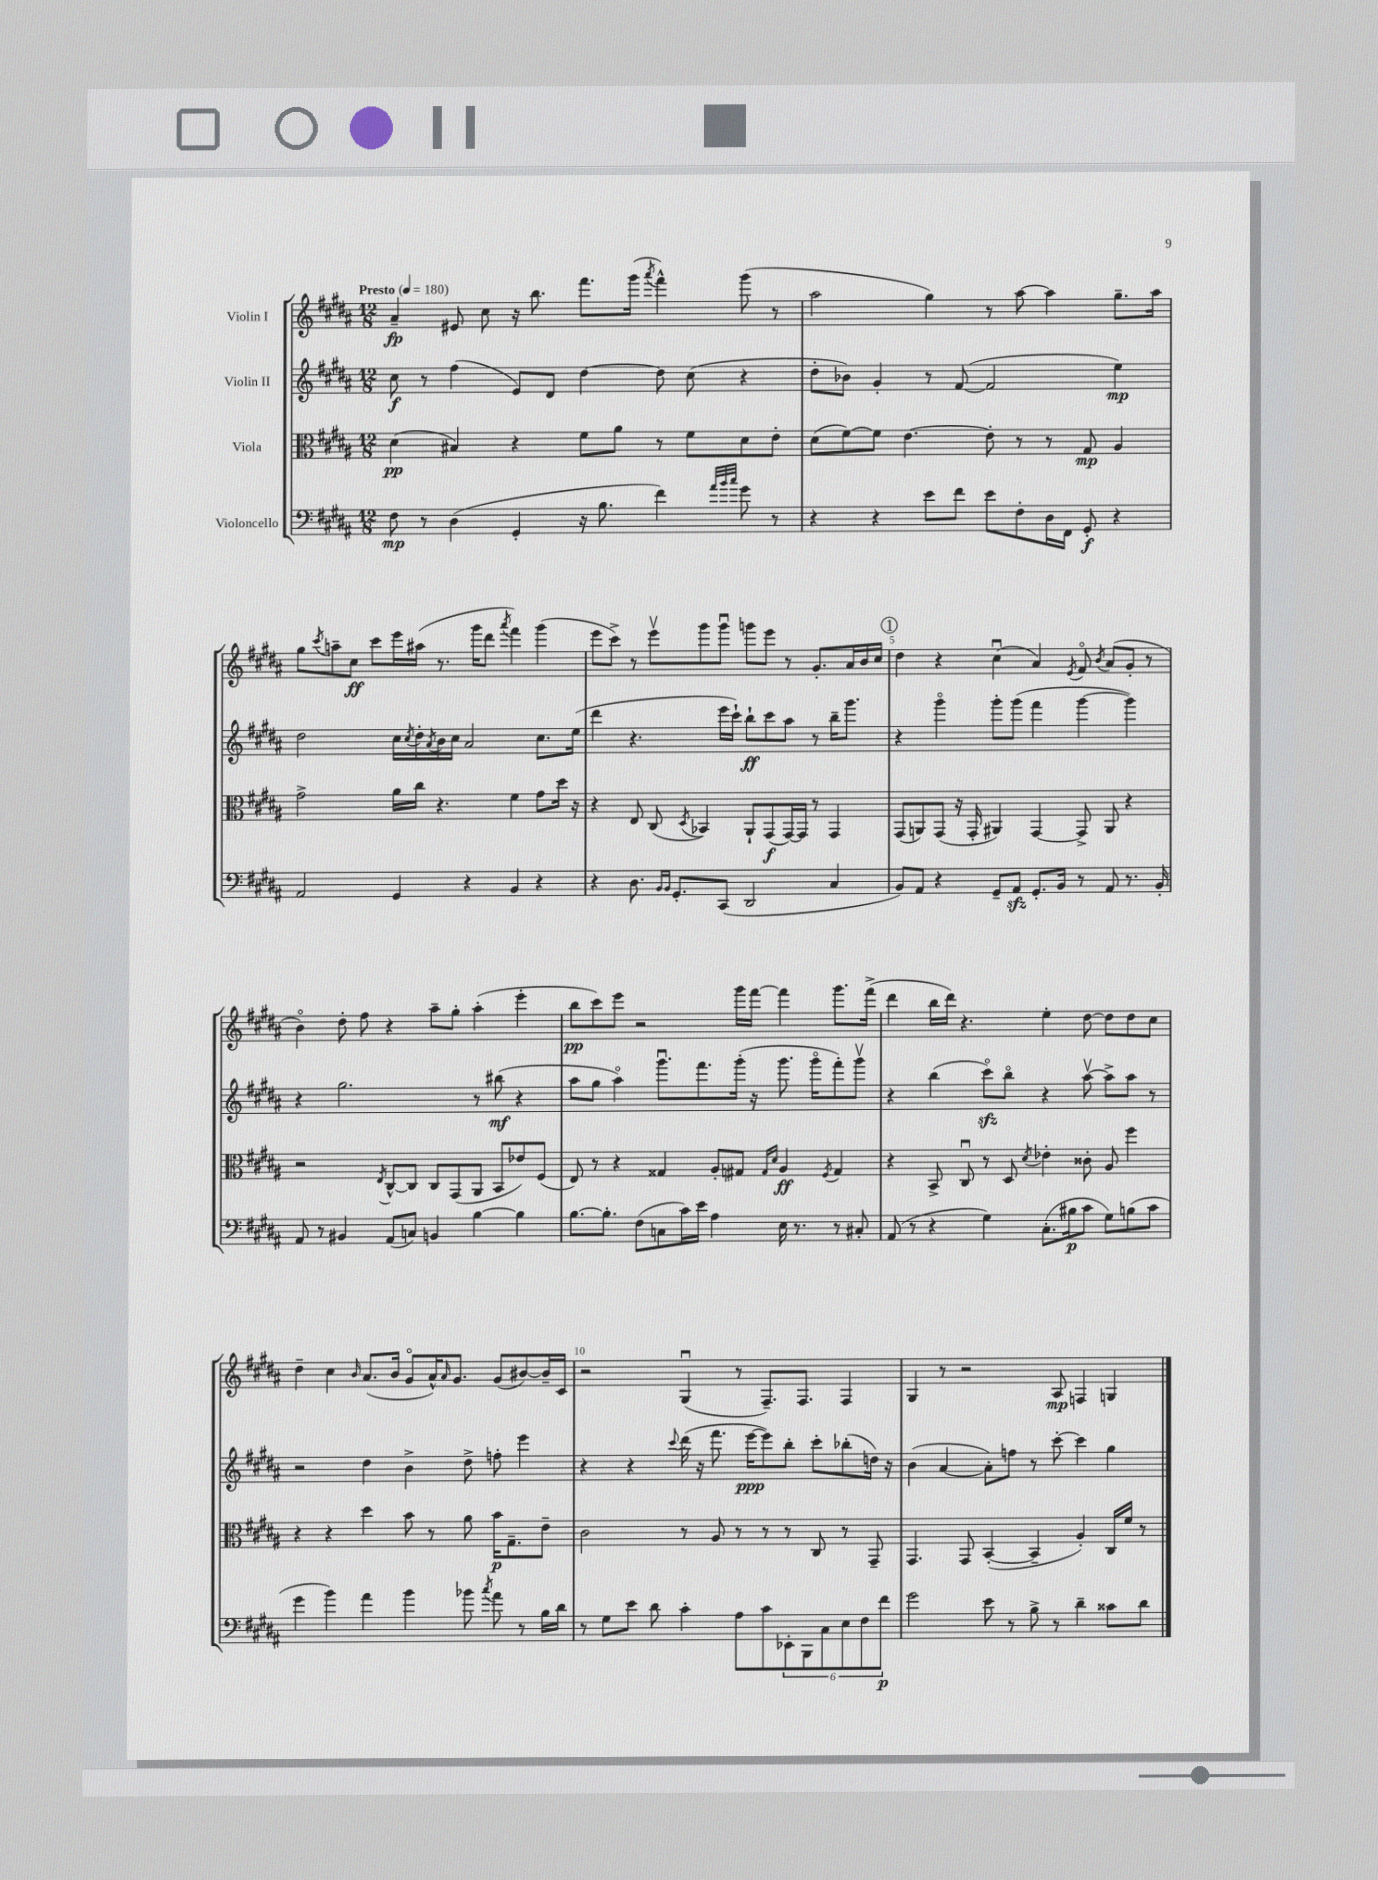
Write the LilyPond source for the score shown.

<<
\new StaffGroup <<
\new Staff = "s0" \with { instrumentName = "Violin I" } {
    \clef treble \key b \major \numericTimeSignature \time 12/8 \tempo "Presto" 4 = 180
    ais'4--\fp eis'8 cis''8 r16 b''8. fis'''8. gis'''16( \acciaccatura { ais'''8 } fis'''4-^) gis'''8( r8 |
    ais''2 gis''4) r8 ais''8~ ais''4 gis''8.-- ais''16 |
    gis''8 \acciaccatura { cis'''8 } a''8-- cis''8\ff cis'''8 e'''16 ais''16( r8. gis'''16 dis'''8 \acciaccatura { ais'''8 } fis'''4) gis'''4( |
    e'''8 cis'''8->) r8 e'''8\upbow gis'''8 gis'''8\downbow g'''8 e'''8 r8 gis'8.-. ais'16 b'16 cis''16 |
    \mark \markup { \circle "1" } dis''4 r4 cis''4\downbow( ais'4) \acciaccatura { e'8 } fis'8\flageolet \acciaccatura { b'8 } ais'8( gis'8-. r8 |
    b'4\flageolet) dis''8-. fis''8 r4 ais''8-- gis''8-. ais''4-.( e'''4-. |
    b''8\pp cis'''8) e'''8 r2 gis'''16 fis'''16~ fis'''4 gis'''8. fis'''16->( |
    dis'''4 b''16 dis'''16) r4. e''4-. dis''8~ dis''8 dis''8 cis''8 |
    dis''4-- cis''4 \grace { b'16 } ais'8.( b'16 gis'8\flageolet ais'16-^) \grace { ais'16 } gis'8. gis'8( bis'8~) bis'16-- cis'16 |
    r2 gis4\downbow( r8 fis8.--) fis8. fis4 |
    gis4 r8 r2 ais8\mp f4 g4 \bar "|." |
}
\new Staff = "s1" \with { instrumentName = "Violin II" } {
    \clef treble \key b \major \numericTimeSignature \time 12/8
    cis''8\f r8 fis''4( e'8) dis'8 dis''4~ dis''8 cis''8( r4 |
    dis''8-. bes'8) gis'4-. r8 fis'8~( fis'2 e''4\mp) |
    dis''2 cis''16 \acciaccatura { cis''8 } dis''16-. \acciaccatura { ais'8 } b'16 cis''16 ais'2 cis''8. e''16( |
    dis'''4 r4. e'''16 cis'''16-!) b''8-!\ff cis'''8 ais''8 r8 b''16-- gis'''8. |
    \mark \markup { \circle "1" } r4 gis'''4\flageolet gis'''8-. gis'''8( fis'''4 gis'''4~ gis'''4) |
    r4 gis''2. r8 bis''8\mf( r4 |
    ais''8 gis''8 ais''4\flageolet) gis'''8.\downbow fis'''8. gis'''16-.( r16 gis'''8. gis'''16\flageolet fis'''8-.) gis'''8\upbow |
    r4 b''4( cis'''8\flageolet\sfz) b''8\flageolet r4 ais''8~\upbow ais''8-> ais''8 r8 |
    r2 dis''4 b'4-> dis''8-> f''8-. e'''4 |
    r4 r4 \appoggiatura { cis'''8 } dis'''16( r16 fis'''8. e'''16~\ppp e'''8) b''8-. cis'''8-. bes''8-.( d''16) r16 |
    b'4( ais'4~ ais'8-.) f''8 r8 cis'''8~-. cis'''4 gis''4 \bar "|." |
}
\new Staff = "s2" \with { instrumentName = "Viola" } {
    \clef alto \key b \major \numericTimeSignature \time 12/8
    dis'4\pp( bis4) r4 fis'8 ais'8 r8 fis'8 dis'8 e'8-. |
    dis'8( fis'8~) fis'8 e'4.~ e'8-. r8 r8 gis8\mp ais4 |
    gis'2-> ais'16 cis''16 r4. fis'4 gis'8 dis''16 r16 |
    r4 e8 cis8( \acciaccatura { dis8 } bes,4) ais,8-! gis,8\f( gis,16~) gis,16 r8 gis,4 |
    \mark \markup { \circle "1" } gis,8( a,8) gis,8( r16 gis,16-. ais,4) gis,4~ gis,8-> ais,8 r4 |
    r2 \acciaccatura { e8 } cis8~-^ cis8 cis8 gis,8( ais,8 b,8 ees'8) fis8( |
    e8) r8 r4 gisis4 ais8-. gis8 \grace { gis16 dis'16 } ais4\ff \acciaccatura { fis8 } gis4 |
    r4 b,8-> cis8\downbow r8 dis8 \acciaccatura { dis'8 } ees'4-. cisis'8-. ais8 fis''4 |
    r4 r4 dis''4 b'8 r8 ais'8 b'16\p gis8.-- e'8-- |
    cis'2 r8 ais8 r8 r8 r8 cis8 r8 gis,8-- |
    gis,4. gis,8 b,4~-.( b,4-- ais4-.) cis16 fis'16 r8 \bar "|." |
}
\new Staff = "s3" \with { instrumentName = "Violoncello" } {
    \clef bass \key b \major \numericTimeSignature \time 12/8
    fis8\mp r8 dis4( gis,4-. r16 b8. fis'4) \grace { ais'32 b'32 cis''32 } gis'8 r8 |
    r4 r4 e'8 fis'8 e'8 fis8-. dis16 fis,16 gis,8-.\f r4 |
    ais,2 gis,4 r4 b,4 r4 |
    r4 dis8. \grace { b,16 b,16 } gis,8.-. cis,8( dis,2 cis4 |
    \mark \markup { \circle "1" } b,8) ais,8 r4 gis,8-- ais,8\sfz gis,8.-. b,16 r8 ais,8 r8. b,16-. |
    ais,8 r8 bis,4 ais,8( c8) b,4 b4~ b4 |
    b8.~ b8.-. fis8( c8 cis'16) e'16 ais4 e16 r8. r8 cis8-. |
    ais,8( r8 r4 gis4) cis8.-.( bis16\p cis'8 gis8) b8( cis'8 |
    gis'4 b'4) ais'4 b'4 bes'8 \acciaccatura { cis''8 } ais'8 r8 b16 dis'16 |
    r8 gis8 e'8 dis'8 cis'4-. ais8 cis'8 \tuplet 6/4 { ees,8-. b,,8 cis8 e8 fis8 fis'8\p } |
    gis'2 e'8 r8 b8-> r8 dis'4-- cisis'8 dis'8 \bar "|." |
}
>>
>>
\layout { \context { \Score \override BarNumber.break-visibility = ##(#f #t #t) barNumberVisibility = #(every-nth-bar-number-visible 5) } }
